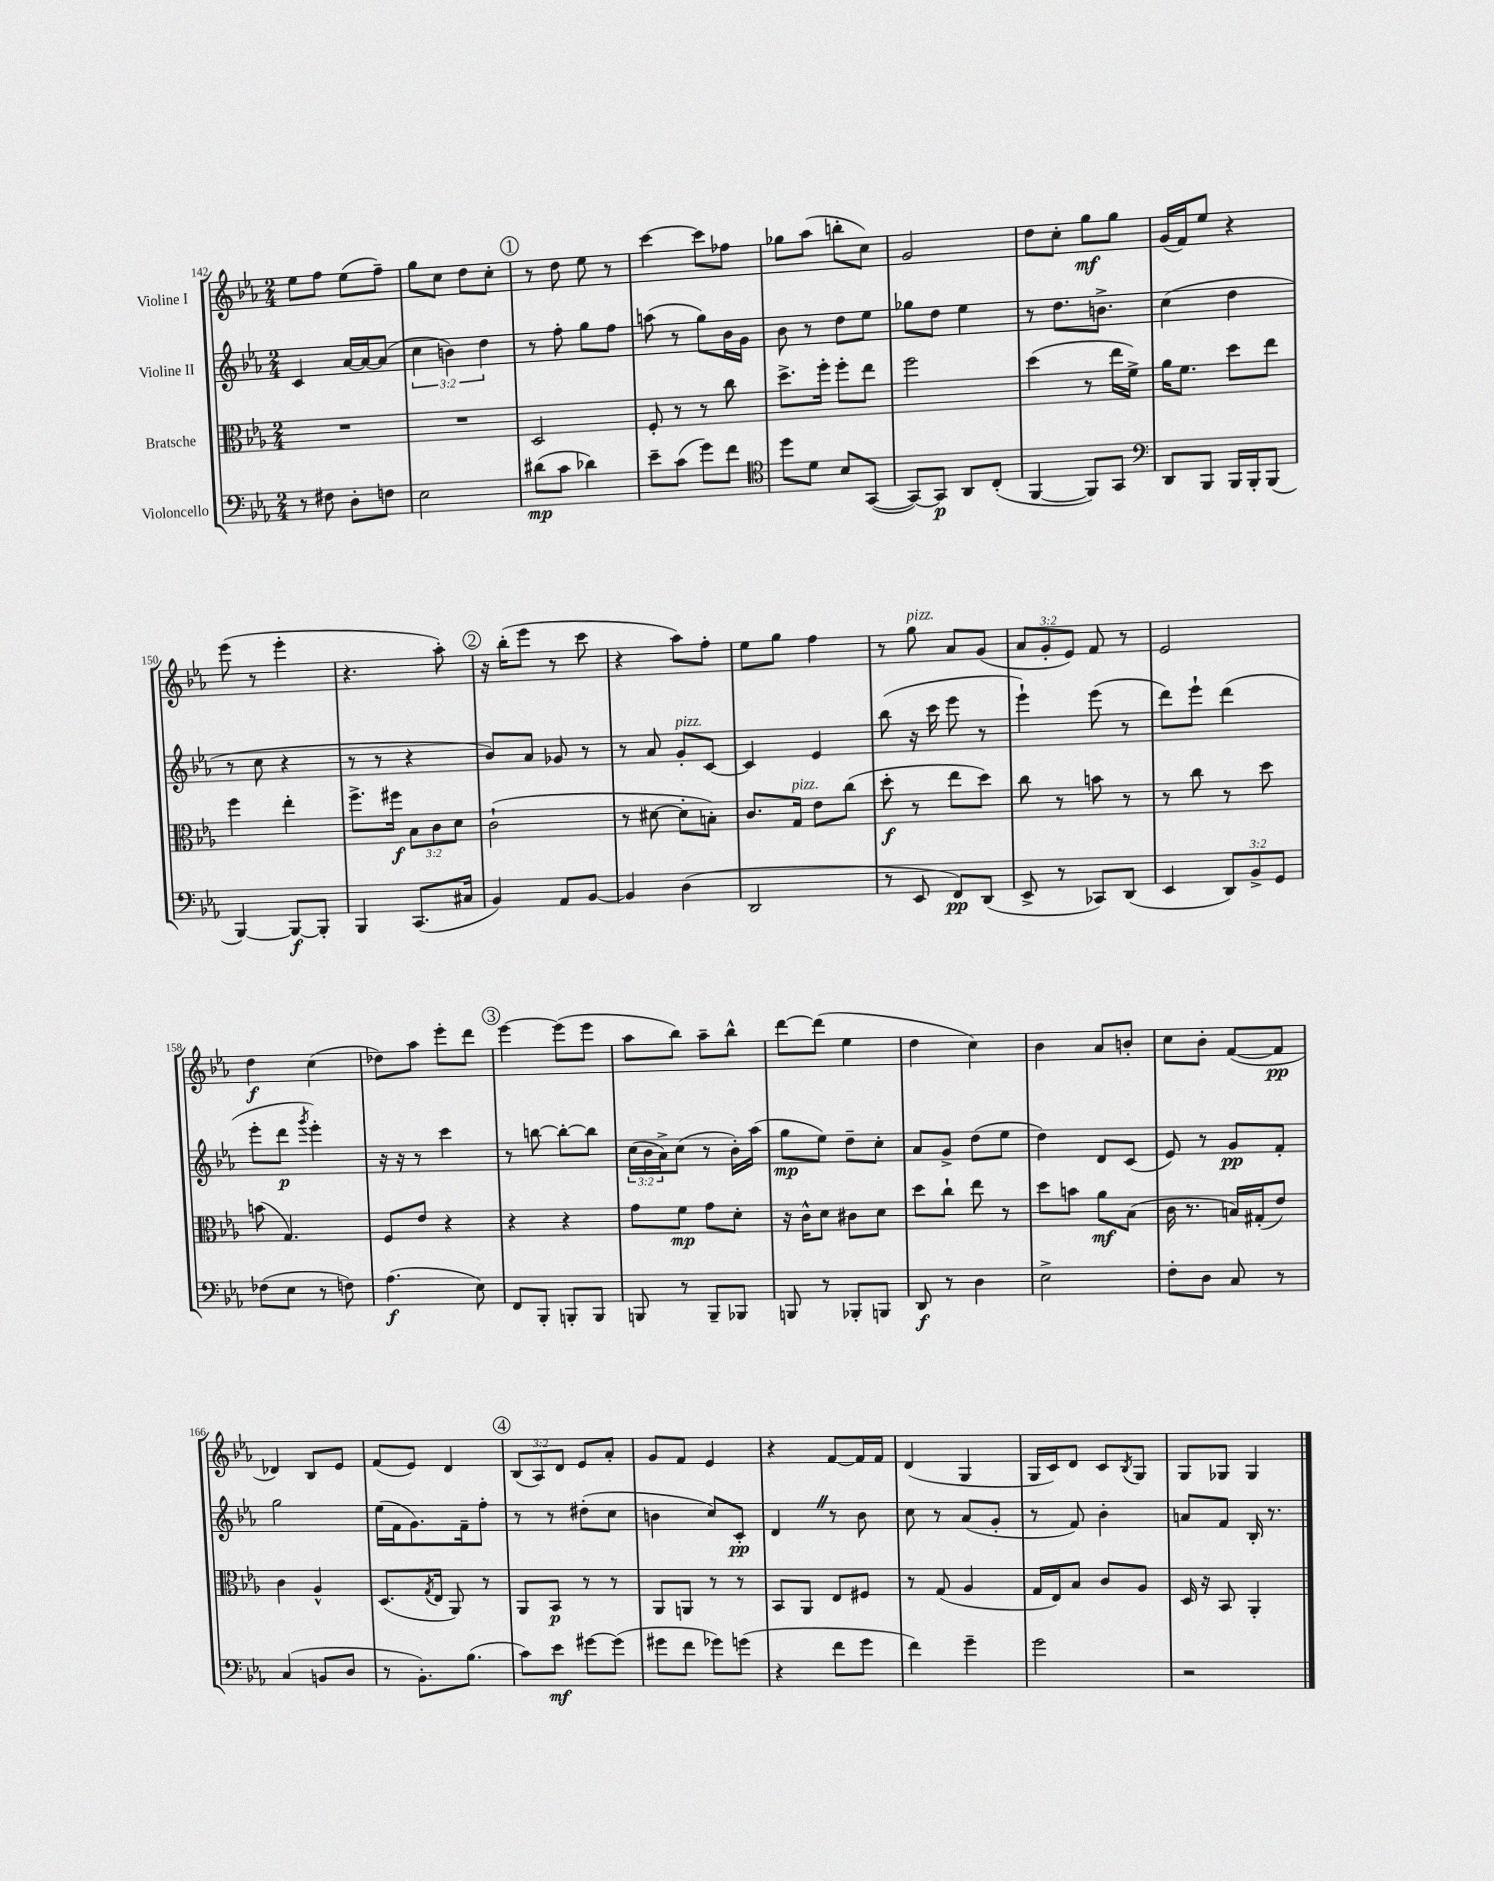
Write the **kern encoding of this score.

**kern	**dynam	**kern	**dynam	**kern	**dynam	**kern	**dynam
*part4	*part4	*part3	*part3	*part2	*part2	*part1	*part1
*staff4	*staff4	*staff3	*staff3	*staff2	*staff2	*staff1	*staff1
*I"Violoncello	*	*I"Bratsche	*	*I"Violine II	*	*I"Violine I	*
*clefF4	*	*clefC3	*	*clefG2	*	*clefG2	*
*k[b-e-a-]	*	*k[b-e-a-]	*	*k[b-e-a-]	*	*k[b-e-a-]	*
*M2/4	*	*M2/4	*	*M2/4	*	*M2/4	*
=142	=142	=142	=142	=142	=142	=142	=142
8r	.	2r	.	4c/	.	8ee-\L	.
8F#X\	.	.	.	.	.	8ff\J	.
8D'\L	.	.	.	[16a-/LL	.	(8ee-\L	.
.	.	.	.	16a-/J_	.	.	.
8Fn\J	.	.	.	(8a-/J]	.	8ff~\J)	.
=143	=143	=143	=143	=143	=143	=143	=143
2E-\	.	2r	.	6cc\	.	8gg\L	.
.	.	.	.	.	.	8cc\J	.
.	.	.	.	6bn\)	.	.	.
.	.	.	.	.	.	8dd\L	.
.	.	.	.	6dd\	.	.	.
.	.	.	.	.	.	8cc'\J	.
!!LO:REH:place=s1:t=1
=144	=144	=144	=144	=144	=144	=144	=144
(8d#X\L	mp	2D/	.	8r	.	8r	.
8c\J	.	.	.	8ff'\	.	8dd\	.
4d-X\)	.	.	.	8gg\L	.	8ee-\	.
.	.	.	.	8ff\J	.	8r	.
=145	=145	=145	=145	=145	=145	=145	=145
8e-~\L	.	8F'/	.	(8aan\	.	[4ccc\	.
(8c\J	.	8r	.	8r	.	.	.
8g\L)	.	8r	.	8gg\L)	.	8ccc\L]	.
8f\J	.	8cc\	.	16b-\L	.	8ff-X\J	.
.	.	.	.	16g\JJ	.	.	.
=146	=146	=146	=146	=146	=146	=146	=146
*clefC4	*	*	*	*	*	*	*
8dd\L	.	8.dd^\L	.	8b-\	.	8gg-X\L	.
8d\J	.	.	.	8r	.	(8aa-\J	.
.	.	16ff'\Jk	.	.	.	.	.
8B-/L	.	8ff'\L	.	8dd\L	.	8bbn'\L	.
([8GG/J	.	8ee-\J	.	8ee-\J	.	8cc\J)	.
=147	=147	=147	=147	=147	=147	=147	=147
8GG/L_)	.	2ff\	.	8gg-X\L	.	2g/	.
8GG/J]	p	.	.	8dd\J	.	.	.
8AA-/L	.	.	.	4ee-\	.	.	.
(8C'/J	.	.	.	.	.	.	.
=148	=148	=148	=148	=148	=148	=148	=148
[4FF/	.	(4dd\	.	8r	.	8dd\L	.
.	.	.	.	8.dd\L	.	8cc'\J	.
8FF/L])	.	8r	.	.	.	8gg\L	mf
.	.	.	.	8.bn^\J	.	.	.
8GG/J	.	16ee-\LL	.	.	.	8gg\J	.
.	.	16f^\JJ)	.	.	.	.	.
=149	=149	=149	=149	=149	=149	=149	=149
*clefF4	*	*	*	*	*	*	*
8DD/L	.	16a-\KL	.	(4cc\	.	(16g/LL	.
.	.	8.f\J	.	.	.	16f/J)	.
8BBB-/J	.	.	.	.	.	8ee-/J	.
16BBB-/LL	.	8dd\L	.	4dd\	.	4r	.
16BBB-'/J	.	.	.	.	.	.	.
(8BBB-/J	.	8ee-\J	.	.	.	.	.
!!LO:LB:g=z
=150	=150	=150	=150	=150	=150	=150	=150
[4BBB-/)	.	4ff\	.	8r	.	(8eee-\	.
.	.	.	.	8cc\	.	8r	.
8BBB-/L_	f	4ee-'\	.	4r	.	4eee-'\	.
8BBB-'/J]	.	.	.	.	.	.	.
=151	=151	=151	=151	=151	=151	=151	=151
4BBB-/	.	8.ff^\L	.	8r	.	4.r	.
.	.	.	.	8r	.	.	.
.	.	16ff#X\Jk	f	.	.	.	.
(8.CC/L	.	12B-\L	.	4r	.	.	.
.	.	12c\	.	.	.	.	.
.	.	.	.	.	.	8aa-'\)	.
.	.	12d\J	.	.	.	.	.
16C#X/Jk	.	.	.	.	.	.	.
!!LO:REH:place=s1:t=2
=152	=152	=152	=152	=152	=152	=152	=152
4BB-/)	.	(2c`\	.	8b-/L)	.	16r	.
.	.	.	.	.	.	(16bb-'\KL	.
.	.	.	.	8a-/J	.	8eee-\J	.
8AA-/L	.	.	.	8g-X/	.	8r	.
[8BB-/J	.	.	.	8r	.	8ccc\	.
=153	=153	=153	=153	=153	=153	=153	=153
4BB-/]	.	8r	.	8r	.	4r	.
.	.	[8d#X\	.	8a-/	.	.	.
!	!	!	!	!LO:TX:a:i:t=pizz.	!	!	!
(4D\	.	8d#'\L]	.	8g'/L	.	8aa-\L)	.
.	.	8Bn'\J)	.	[8c/J	.	8ff'\J	.
=154	=154	=154	=154	=154	=154	=154	=154
2DD/	.	8.c/L	.	4c/]	.	8ee-\L	.
.	.	.	.	.	.	8gg\J	.
!	!	!LO:TX:a:i:t=pizz.	!	!	!	!	!
.	.	16G/Jk	.	.	.	.	.
.	.	8e-\L	.	4e-/	.	4ff\	.
.	.	(8cc\J	.	.	.	.	.
=155	=155	=155	=155	=155	=155	=155	=155
8r	.	8dd'\	f	(8bb-\	.	8r	.
!	!	!	!	!	!	!LO:TX:a:i:t=pizz.	!
8EE-/	.	8r	.	16r	.	8gg\	.
.	.	.	.	16ccc\	.	.	.
8FF/L)	pp	8ee-\L	.	8eee-\	.	8a-/L	.
(8DD/J	.	8dd\J)	.	8r	.	(8g/J	.
=156	=156	=156	=156	=156	=156	=156	=156
8EE-^/	.	8cc\	.	4eee-`\)	.	12a-/L	.
.	.	.	.	.	.	12g'/	.
8r	.	8r	.	.	.	.	.
.	.	.	.	.	.	12e-/J)	.
8CC-X/L)	.	8bn\	.	(8eee-\	.	8f/	.
(8DD/J	.	8r	.	8r	.	8r	.
=157	=157	=157	=157	=157	=157	=157	=157
4EE-/	.	8r	.	8ddd\L)	.	2e-/	.
.	.	8cc\	.	8eee-`\J	.	.	.
12DD/L)	.	8r	.	(4ddd\	.	.	.
12BB-^/	.	.	.	.	.	.	.
.	.	8dd\	.	.	.	.	.
12GG/J	.	.	.	.	.	.	.
!!LO:LB:g=z
=158	=158	=158	=158	=158	=158	=158	=158
(8F-X\L	.	(8bn\	.	8eee-'\L	.	4dd\	f
8E-\J	.	4.G/)	.	8ddd\J	p	.	.
.	.	.	.	8qggg/	.	.	.
8r	.	.	.	4eee-'\)	.	(4cc\	.
8Fn\)	.	.	.	.	.	.	.
=159	=159	=159	=159	=159	=159	=159	=159
(4.A-\	f	8F/L	.	16r	.	8dd-X\L)	.
.	.	.	.	16r	.	.	.
.	.	8e-/J	.	8r	.	8aa-\J	.
.	.	4r	.	4ccc\	.	8eee-'\L	.
8E-\)	.	.	.	.	.	8ddd\J	.
!!LO:REH:place=s1:t=3
=160	=160	=160	=160	=160	=160	=160	=160
8FF/L	.	4r	.	8r	.	[4eee-\	.
8BBB-'/J	.	.	.	[8bbn\	.	.	.
8BBBn'/L	.	4r	.	8bb'\L_	.	(8eee-\L]	.
8BBB/J	.	.	.	8bb\J]	.	8eee-\J	.
=161	=161	=161	=161	=161	=161	=161	=161
8BBBn/	.	8g\L	.	(24cc\LL	.	8aa-\L	.
.	.	.	.	24b-\	.	.	.
.	.	.	.	24a-^\J)	.	.	.
8r	.	8f\J	mp	(8cc\J	.	8bb-\J)	.
8BBB~/L	.	8g\L	.	8r	.	8aa-~\L	.
8BBB-X/J	.	8d'\J	.	16b-'\LL)	.	8bb-^^\J	.
.	.	.	.	(16aa-\JJ	.	.	.
=162	=162	=162	=162	=162	=162	=162	=162
8BBBn/	.	16r	.	8gg\L	mp	[8ddd\L	.
.	.	16c^^\KL	.	.	.	.	.
8r	.	8d\J	.	8ee-\J)	.	(8ddd\J]	.
8BBB-X'/L	.	8c#X\L	.	8dd~\L	.	4ee-\	.
8BBBn/J	.	8d\J	.	8cc'\J	.	.	.
=163	=163	=163	=163	=163	=163	=163	=163
8DD/	f	8dd\L	.	8a-/L	.	4dd\	.
8r	.	8cc`\J	.	8g^/J	.	.	.
4D\	.	8ee-\	.	(8dd\L	.	4cc\)	.
.	.	8r	.	8ee-\J	.	.	.
=164	=164	=164	=164	=164	=164	=164	=164
2E-^\	.	8dd\L	.	4dd\)	.	4b-\	.
.	.	8bn\J	.	.	.	.	.
.	.	8a-\L	mf	8d/L	.	8a-/L	.
.	.	(8B-\J	.	(8c/J	.	8bn'/J	.
=165	=165	=165	=165	=165	=165	=165	=165
8F'\L	.	16c\	.	8e-/)	.	8cc\L	.
.	.	8.r	.	.	.	.	.
8D\J	.	.	.	8r	.	8b-'\J	.
8C/	.	16Bn/LL)	.	8g/L	pp	([8f/L	.
.	.	(16G#X'/J	.	.	.	.	.
8r	.	8e-/J)	.	8f'/J	.	8f/J]	pp
!!LO:LB:g=z
=166	=166	=166	=166	=166	=166	=166	=166
(4C/	.	4c\	.	2gg\	.	4d-X/)	.
8BBn/L	.	4A-^^/	.	.	.	8B-/L	.
8D/J	.	.	.	.	.	8e-/J	.
=167	=167	=167	=167	=167	=167	=167	=167
8r	.	(8.D/L	.	(16ee-\LL	.	(8f/L	.
.	.	.	.	16f\J	.	.	.
8.BB-'\L)	.	.	.	8.g\)	.	8e-/J)	.
.	.	8qG/	.	.	.	.	.
.	.	16E-/Jk	.	.	.	.	.
.	.	8AA-/)	.	.	.	4d/	.
(8.B-\J	.	.	.	16f~\k	.	.	.
.	.	8r	.	8ff'\J	.	.	.
!!LO:REH:place=s1:t=4
=168	=168	=168	=168	=168	=168	=168	=168
8c\L)	.	8AA-/L	.	8r	.	(12B-/L	.
.	.	.	.	.	.	12A-/)	.
8e-\J	mf	8BB-/J	p	8r	.	.	.
.	.	.	.	.	.	12d/J	.
[8g#X\L	.	8r	.	(8dd#X'\L	.	8e-/L	.
(8g#\J]	.	8r	.	8cc\J	.	8a-'/J	.
=169	=169	=169	=169	=169	=169	=169	=169
8g#X\L	.	8AA-/L	.	4bn\	.	8g/L	.
8f\J	.	8AAn/J	.	.	.	8f/J	.
8g-X\L)	.	8r	.	8cc/L)	.	4e-/	.
(8gn\J	.	8r	.	8c'/J	pp	.	.
=170	=170	=170	=170	=170	=170	=170	=170
4r	.	8BB-/L	.	4dZ/	.	4r	.
.	.	8AA-/J	.	.	.	.	.
8f\L	.	8E-/L	.	8r	.	[8f/L	.
8g\J	.	8F#X/J	.	8b-\	.	16f/L]	.
.	.	.	.	.	.	16f/JJ	.
=171	=171	=171	=171	=171	=171	=171	=171
4f\)	.	8r	.	8cc\	.	(4d/	.
.	.	(8G/	.	8r	.	.	.
4g~\	.	4A-/	.	(8a-/L	.	4G/	.
.	.	.	.	8g'/J	.	.	.
=172	=172	=172	=172	=172	=172	=172	=172
2g\	.	16G/LL	.	8r	.	16G/LL	.
.	.	16E-/J)	.	.	.	16c/J)	.
.	.	8B-/J	.	8f/)	.	8d/J	.
.	.	8c/L	.	4b-'\	.	8c/L	.
.	.	.	.	.	.	8qB-/	.
.	.	8A-/J	.	.	.	8G/J	.
=173	=173	=173	=173	=173	=173	=173	=173
2r	.	16D/	.	8an/L	.	8G/L	.
.	.	16r	.	.	.	.	.
.	.	8BB-/	.	8f/J	.	8G-X/J	.
.	.	4AA-'/	.	16B-'/	.	4G-/	.
.	.	.	.	8.r	.	.	.
==	==	==	==	==	==	==	==
*-	*-	*-	*-	*-	*-	*-	*-
